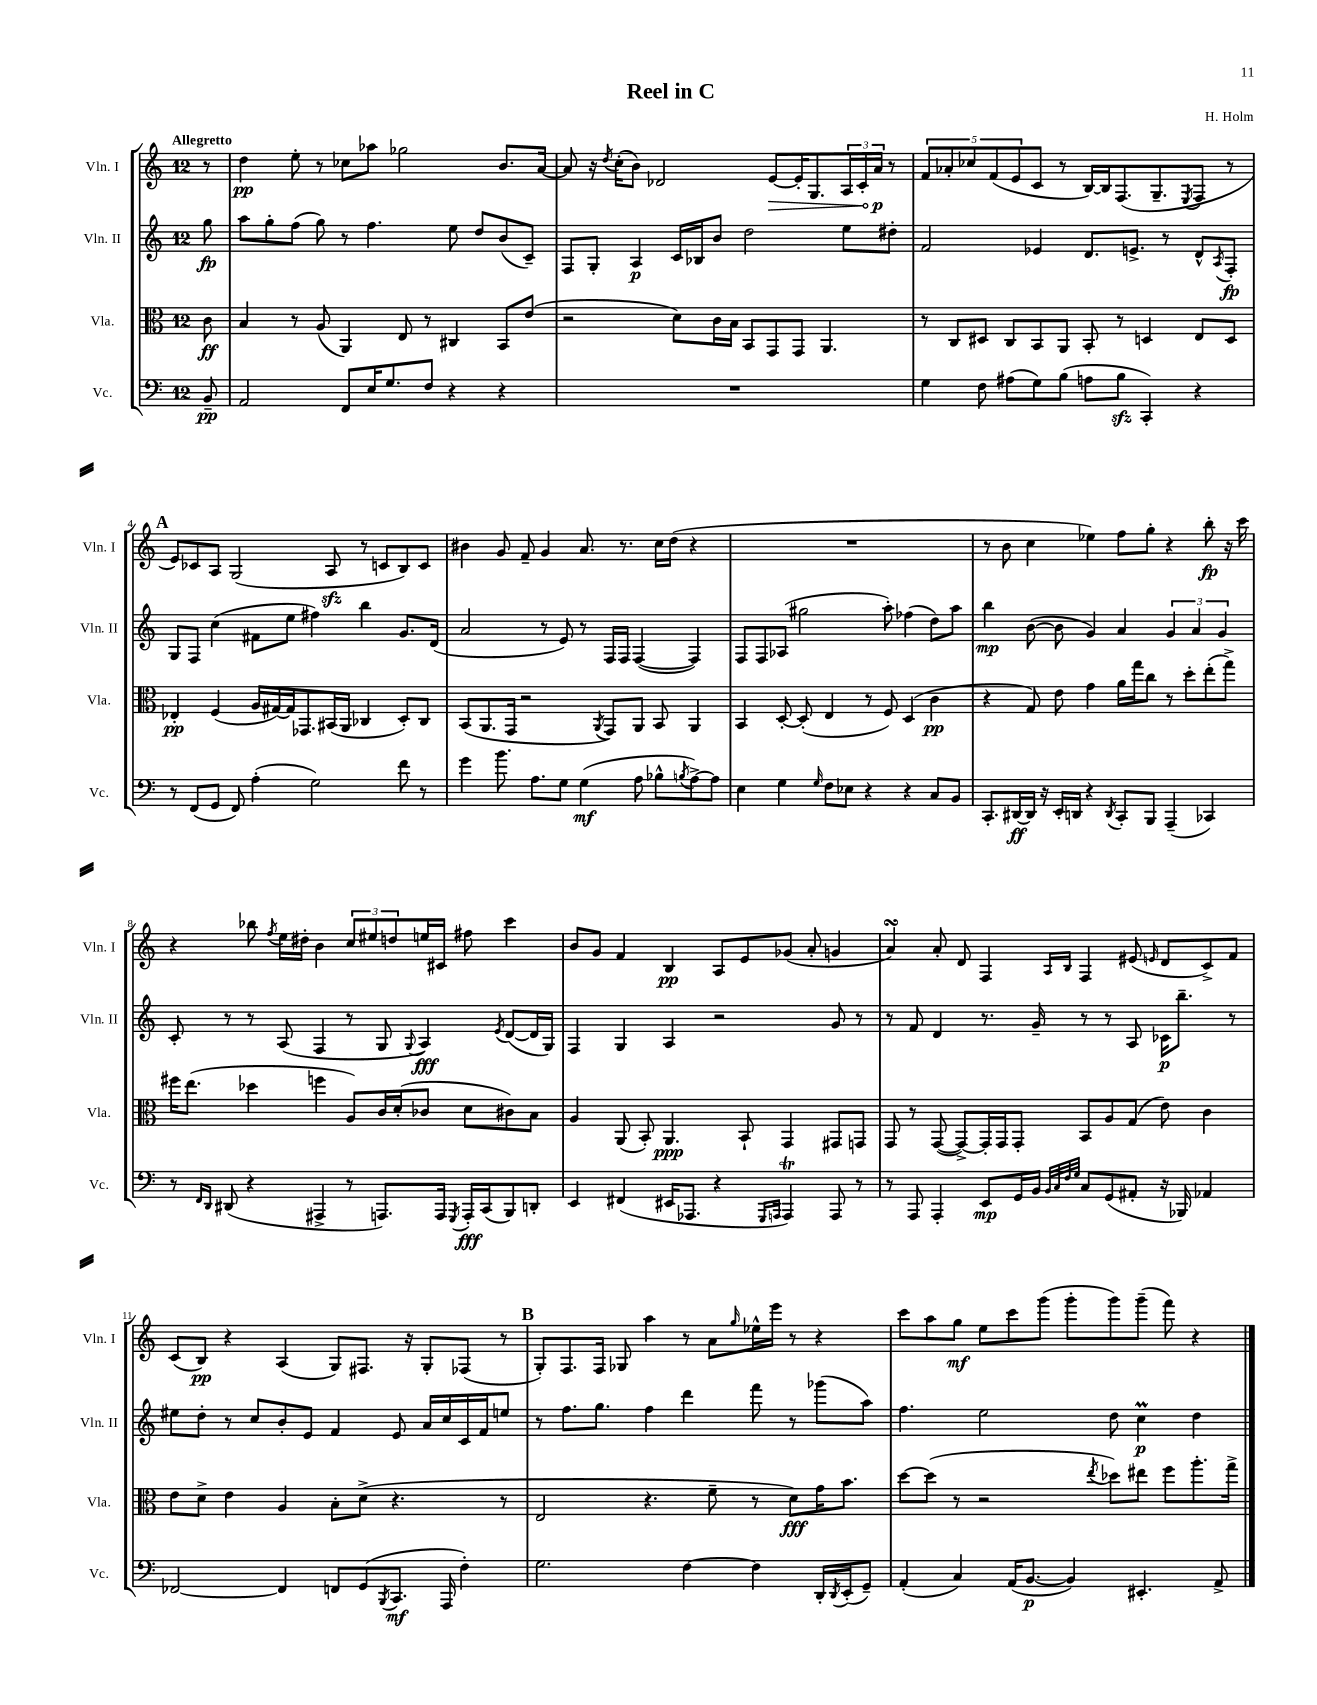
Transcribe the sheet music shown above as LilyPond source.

\header { title = "Reel in C" composer = "H. Holm" }
<<
\new StaffGroup <<
\new Staff = "s0" \with { instrumentName = "Vln. I" shortInstrumentName = "Vln. I" } {
    \clef treble \key c \major \once \override Staff.TimeSignature.style = #'single-digit \time 12/8 \partial 8 \tempo "Allegretto"
    r8 |
    d''4\pp e''8-. r8 ces''8 aes''8 ges''2 b'8. a'16~ |
    a'8 r16 \acciaccatura { d''8 } c''16-.( b'8) des'2 \once \override Hairpin.circled-tip = ##t e'8~\> e'16-. g8. \tuplet 3/2 { a16 c'16-. a'16\p\! } r8 |
    \tuplet 5/4 { f'8 aes'8-. ces''8 f'8( e'8 } c'8 r8 b16~) b16 f8.( g8.-- \acciaccatura { e8 } f8 r8 |
    \mark \markup { \bold "A" } e'8) ces'8 a8 g2( a8\sfz r8 c'8 b8) c'8 |
    bis'4 g'8 f'8-- g'4 a'8. r8. c''16 d''16( r4 |
    R1. |
    r8 b'8 c''4 ees''4) f''8 g''8-. r4 b''8-.\fp r16 c'''16 |
    r4 bes''8 \acciaccatura { f''8 } e''16 dis''16-. b'4 \tuplet 3/2 { c''8 eis''8 d''8 } e''16 cis'16 fis''8 c'''4 |
    b'8 g'8 f'4 b4\pp a8 e'8 ges'8( a'8-. g'4 |
    a'4\turn) a'8-. d'8 f4 \grace { a16 b16 } f4 eis'8( \grace { e'16 } d'8 c'8->) f'8 |
    c'8( b8\pp) r4 a4( g8) fis8. r16 g8-. fes8( r8 |
    \mark \markup { \bold "B" } g8-.) f8. f16 ges8 a''4 r8 a'8 \grace { g''16 } ees''16-^ e'''16 r8 r4 |
    c'''8 a''8 g''8\mf e''8 c'''8 g'''8( g'''8-. g'''8) g'''8--( f'''8) r4 \bar "|." |
}
\new Staff = "s1" \with { instrumentName = "Vln. II" shortInstrumentName = "Vln. II" } {
    \clef treble \key c \major \once \override Staff.TimeSignature.style = #'single-digit \time 12/8 \partial 8
    g''8\fp |
    a''8 g''8-. f''8( g''8) r8 f''4. e''8 d''8 b'8( c'8--) |
    f8 g8-. a4\p c'16 bes16 b'8 d''2 e''8 dis''8-. |
    f'2 ees'4 d'8. e'8.-> r8 d'8-^ \acciaccatura { a8 } f8-.\fp |
    \mark \markup { \bold "A" } g8 f8 c''4( fis'8 e''8 fis''4) b''4 g'8. d'16( |
    a'2 r8 e'8) r8 f16 f16 f4~( f4) |
    f8 f8 aes8( gis''2 a''8-.) fes''4( d''8) a''8 |
    b''4\mp b'8~( b'8 g'4) a'4 \tuplet 3/2 { g'4 a'4 g'4 } |
    c'8-. r8 r8 a8( f4 r8 g8 \appoggiatura { g8 } a4\fff) \acciaccatura { e'8 } d'8~( d'16 g16) |
    f4 g4 a4 r2 g'8 r8 |
    r8 f'8 d'4 r8. g'16-- r8 r8 a8 ces'16\p b''8.-- r8 |
    eis''8 d''8-. r8 c''8 b'8-. e'8 f'4 e'8 a'16 c''16 c'16 f'16 e''8 |
    \mark \markup { \bold "B" } r8 f''8. g''8. f''4 d'''4 f'''8 r8 ges'''8( a''8) |
    f''4. e''2 d''8 c''4\prall\p d''4 \bar "|." |
}
\new Staff = "s2" \with { instrumentName = "Vla." shortInstrumentName = "Vla." } {
    \clef alto \key c \major \once \override Staff.TimeSignature.style = #'single-digit \time 12/8 \partial 8
    c'8\ff |
    b4 r8 a8( a,4) e8 r8 cis4 b,8 e'8( |
    r2 d'8) c'16 b16 b,8 g,8 g,8 a,4. |
    r8 c8 dis8 c8 b,8 a,8 b,8-. r8 d4 e8 d8 |
    \mark \markup { \bold "A" } ees4-.\pp f4( a16 gis16~) gis16 ges,8. bis,16( a,16 ces4 d8-.) ces8 |
    b,8( a,8. g,16 r2 \acciaccatura { a,8 } g,8) a,8 b,8 a,4 |
    b,4 d8~-. d8-.( e4 r8 f8) d4( c'4\pp |
    r4 g8) e'8 g'4 a'16 g''16 c''8 r8 d''8-. e''8-.( g''8->) |
    fis''16 e''8.( des''4 f''4 a8) c'16 d'16-.( ces'8 d'8 cis'8) b8 |
    a4 a,8( b,8-.) a,4.\ppp b,8-! g,4 gis,8 g,8 |
    g,8 r8 g,8~( g,8~->) g,16-. g,16 g,8-. b,8 a8 g8( e'8) c'4 |
    e'8 d'8-> e'4 a4 b8-. d'8->( r4. r8 |
    \mark \markup { \bold "B" } e2 r4. f'8-- r8 d'8\fff) g'16 b'8. |
    d''8~ d''8( r8 r2 \acciaccatura { e''8 } des''8) eis''8 f''8 a''8.-. g''16-> \bar "|." |
}
\new Staff = "s3" \with { instrumentName = "Vc." shortInstrumentName = "Vc." } {
    \clef bass \key c \major \once \override Staff.TimeSignature.style = #'single-digit \time 12/8 \partial 8
    b,8--\pp |
    a,2 f,8 e16 g8. f8 r4 r4 |
    R1. |
    g4 f8 ais8( g8) b8( a8 b8\sfz c,4-.) r4 |
    \mark \markup { \bold "A" } r8 f,8( g,8 f,8) a4-.( g2) f'8 r8 |
    g'4 b'8. a8. g8 g4\mf( a8 bes8-^ \acciaccatura { b8 } a8~->) a8 |
    e4 g4 \grace { g16 } f8 ees8 r4 r4 c8 b,8 |
    c,8.-. dis,16~\ff dis,16 r16 e,16-. d,16 r4 \acciaccatura { d,8 } c,8-. b,,8 a,,4--( ces,4) |
    r8 \grace { f,16 d,16 } dis,8( r4 ais,,4-> r8 a,,8.) a,,16 \acciaccatura { g,,8 } a,,16-.\fff c,16( b,,8) d,8-. |
    e,4 fis,4( eis,16 aes,,8. r4 \grace { g,,16 a,,16 } a,,4\trill) a,,8 r8 |
    r8 a,,8 a,,4-. e,8\mp g,16 b,16 \grace { b,32 c32 f32 g32 } c8 g,8( ais,8-. r16 bes,,16) aes,4 |
    fes,2~ fes,4 f,8 g,8( \acciaccatura { b,,8 } c,8.\mf a,,16 f4-.) |
    \mark \markup { \bold "B" } g2. f4~ f4 d,16-. \acciaccatura { d,8 } e,16-.( g,8--) |
    a,4-.( c4) a,16( b,8.~\p b,4) eis,4.-. a,8-> \bar "|." |
}
>>
>>
